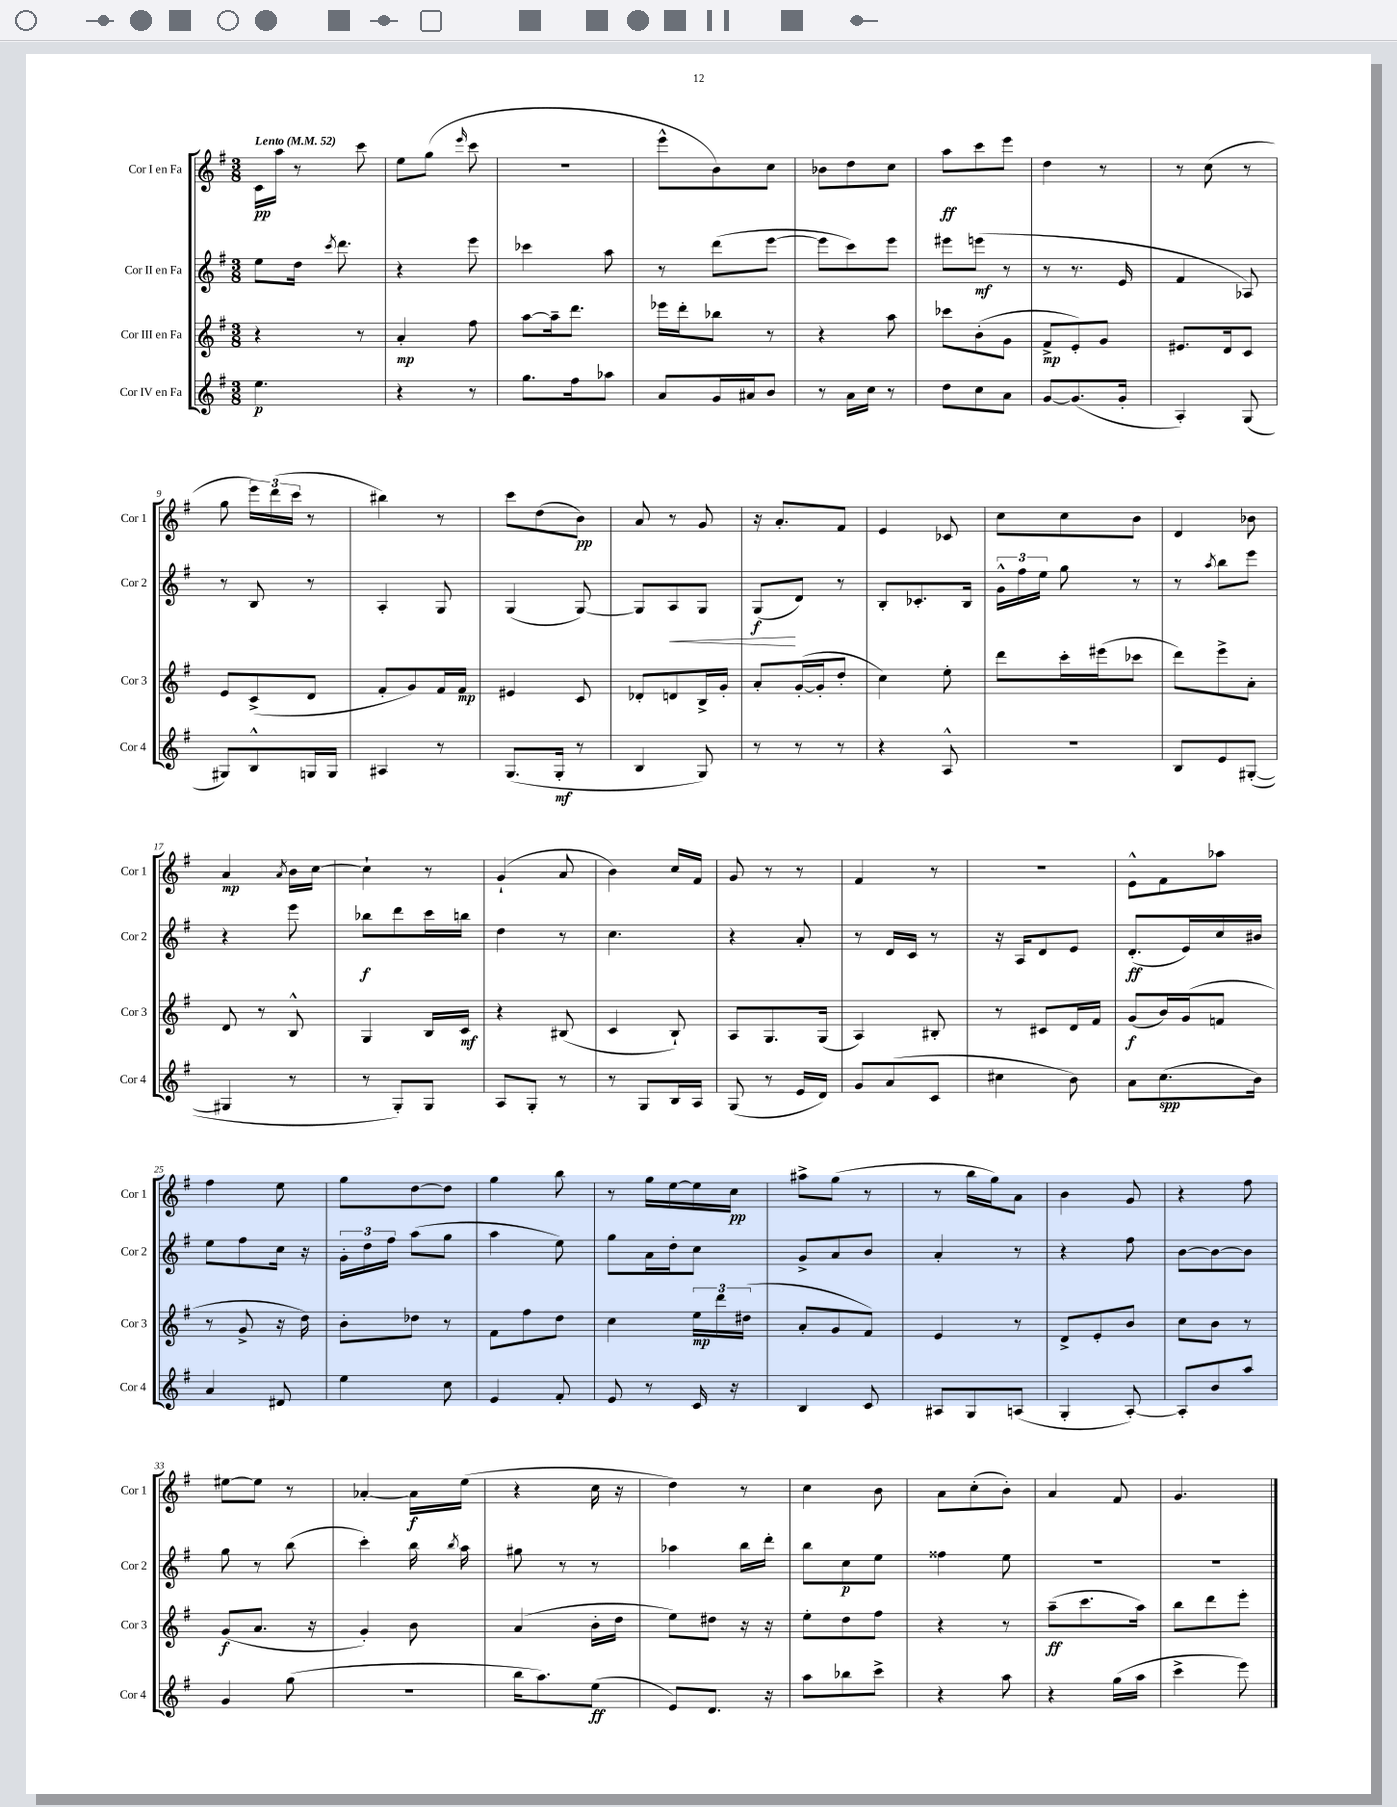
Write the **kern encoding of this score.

**kern	**kern	**kern	**kern
*staff4	*staff3	*staff2	*staff1
*clefG2	*clefG2	*clefG2	*clefG2
*k[f#]	*k[f#]	*k[f#]	*k[f#]
*M3/8	*M3/8	*M3/8	*M3/8
*MM52	*MM52	*MM52	*MM52
4.ee	4r	8ee	16c
.	.	.	16aa
.	.	16dd	8r
.	.	8qccc	.
.	.	8.ddd	.
.	8r	.	8ccc
=	=	=	=
4r	4a'	4r	8ee
.	.	.	(8gg
.	.	.	16qqeee
8r	8ff#	8eee	8ccc
=	=	=	=
8.gg	[8aa	4ccc-	4.r
.	16aa~]	.	.
16ff#	8.ddd	.	.
8aa-	.	8aa	.
=	=	=	=
8a	16eee-	8r	8eee^^
.	16ddd'	.	.
16g	8bb-	(8ddd	8b)
16a#	.	.	.
8b	8r	[8eee	8cc
=	=	=	=
8r	4r	8eee]	8b-
16a	.	8ccc)	8dd
16cc	.	.	.
8r	8aa	8eee	8cc
=	=	=	=
8dd	8ccc-	8eee#	8aa
8cc	(8b'	(8eee	8ccc
8a	8g	8r	8eee
=	=	=	=
[8g	8f#^	8r	4dd
(8.g]	8e')	8.r	.
.	8g	.	8r
16g'	.	16e	.
=	=	=	=
4A')	8.e#	4f#	8r
.	.	.	(8cc
.	16d	.	.
(8G	8c	8A-)	8r
=	=	=	=
8G#)	8e	8r	8gg
8B^^	(8c^	8B	24eee)
.	.	.	(24ddd
.	.	.	24ccc
16G	8d	8r	8r
16G	.	.	.
=	=	=	=
4A#	8f#'	4A'	4bb#)
.	8g)	.	.
8r	16f#	8G	8r
.	16f#	.	.
=	=	=	=
(8.G	4e#	(4G	8ccc
.	.	.	(8dd
16G'	.	.	.
8r	8c	[8G)	8b)
=	=	=	=
4B	8d-'	8G]	8a
.	8d	8A	8r
8G)	16B^	8G	8g
.	16g'	.	.
=	=	=	=
8r	8a'	(8G	16r
.	.	.	8.a'
8r	([16g'	8d)	.
.	16g']	.	.
8r	8dd'	8r	8f#
=	=	=	=
4r	4cc)	8B'	4e
.	.	8.c-'	.
8A^^	8ee'	.	8c-
.	.	16B	.
=	=	=	=
4.r	8ddd	24g^^	8cc
.	.	24ff#	.
.	.	24ee	.
.	16ccc'	8gg	8cc
.	(16eee#	.	.
.	8ccc-	8r	8b
=	=	=	=
8B	8ddd)	8r	4d
.	.	8qaa	.
8e	8eee^	8bb	.
([8G#'	8a'	8eee	8b-
=	=	=	=
4G#]	8d	4r	4a
.	8r	.	.
.	.	.	8qa
8r	8B^^	8eee	16b
.	.	.	[16cc
=	=	=	=
8r	4G	8bb-	4cc`]
8G')	.	8ddd	.
8G	16B	16ccc	8r
.	16c	16bb	.
=	=	=	=
8A	4r	4dd	(4g`
8G'	.	.	.
8r	(8B#	8r	8a
=	=	=	=
8r	4c	4.cc	4b)
8G	.	.	.
16B	8B`)	.	16cc
16A	.	.	16f#
=	=	=	=
(8G	8A	4r	8g
8r	8.G	.	8r
16e	.	8a'	8r
16d)	(16G	.	.
=	=	=	=
8g	4A)	8r	4f#
(8a	.	16d	.
.	.	16c	.
8c	8B#'	8r	8r
=	=	=	=
4cc#	8r	16r	4.r
.	.	16A	.
.	8c#	8d	.
8b)	16d	8e	.
.	16f#	.	.
=	=	=	=
8a	(8g	(8.d'	8e^^
(8.cc	16b)	.	8f#
.	(16g	16e)	.
.	8f	16cc	8aa-
16b)	.	16b#	.
=	=	=	=
4a	8r	8ee	4ff#
.	8g^	8ff#	.
8d#	16r	16cc	8ee
.	16dd)	16r	.
=	=	=	=
4ee	8b'	24g'	8gg
.	.	24dd	.
.	.	24ff#	.
.	8dd-	(8aa	[8dd
8cc	8r	8gg	8dd]
=	=	=	=
4e	8f#	4aa	4gg
.	8ff#	.	.
8f#'	8dd	8ee)	8bb
=	=	=	=
8e	4cc	8gg	8r
8r	.	16a	16gg
.	.	16dd'	[16ee
16c	24ee	8cc	16ee]
.	24ddd	.	.
16r	.	.	16cc
.	(24dd#	.	.
=	=	=	=
4B	8a'	8g^	8aa#^
.	8g	8a	(8gg
8c	8f#)	8b	8r
=	=	=	=
8A#	4e	4a'	8r
8G	.	.	16bb
.	.	.	16gg)
(8A	8r	8r	8a
=	=	=	=
4G'	8d^	4r	4b
.	8e'	.	.
[8A')	8b	8ff#	8g
=	=	=	=
8A']	8cc	[8b	4r
8b	8b	8b_	.
8aa	8r	8b]	8ff#
=	=	=	=
4g	(8g	8gg	[8ee#
.	8.a	8r	8ee#]
(8gg	.	(8bb	8r
.	16r	.	.
=	=	=	=
4.r	4g')	4ccc')	[4a-'
.	8b	16bb	16a-]
.	.	8qbb	.
.	.	16aa	(16ee
=	=	=	=
16bb	(4a	8gg#	4r
8.aa)	.	.	.
.	.	8r	.
(8ee	16b'	8r	16cc
.	16dd	.	16r
=	=	=	=
8e)	8ee)	4aa-	4dd)
8.d	8dd#	.	.
.	16r	16bb	8r
16r	16r	16ddd'	.
=	=	=	=
8aa	8ee'	8bb	4cc
8bb-	8dd	8cc	.
8ccc^	8ff#	8ee	8b
=	=	=	=
4r	4r	4ff##	8a
.	.	.	(8cc'
8aa	8r	8ee	8b')
=	=	=	=
4r	(8aa~	4.r	4a
.	8.ccc	.	.
(16gg	.	.	8f#
16aa	16aa)	.	.
=	=	=	=
4ccc^	8bb	4.r	4.g
.	8ddd	.	.
8eee)	8eee'	.	.
==	==	==	==
*-	*-	*-	*-
